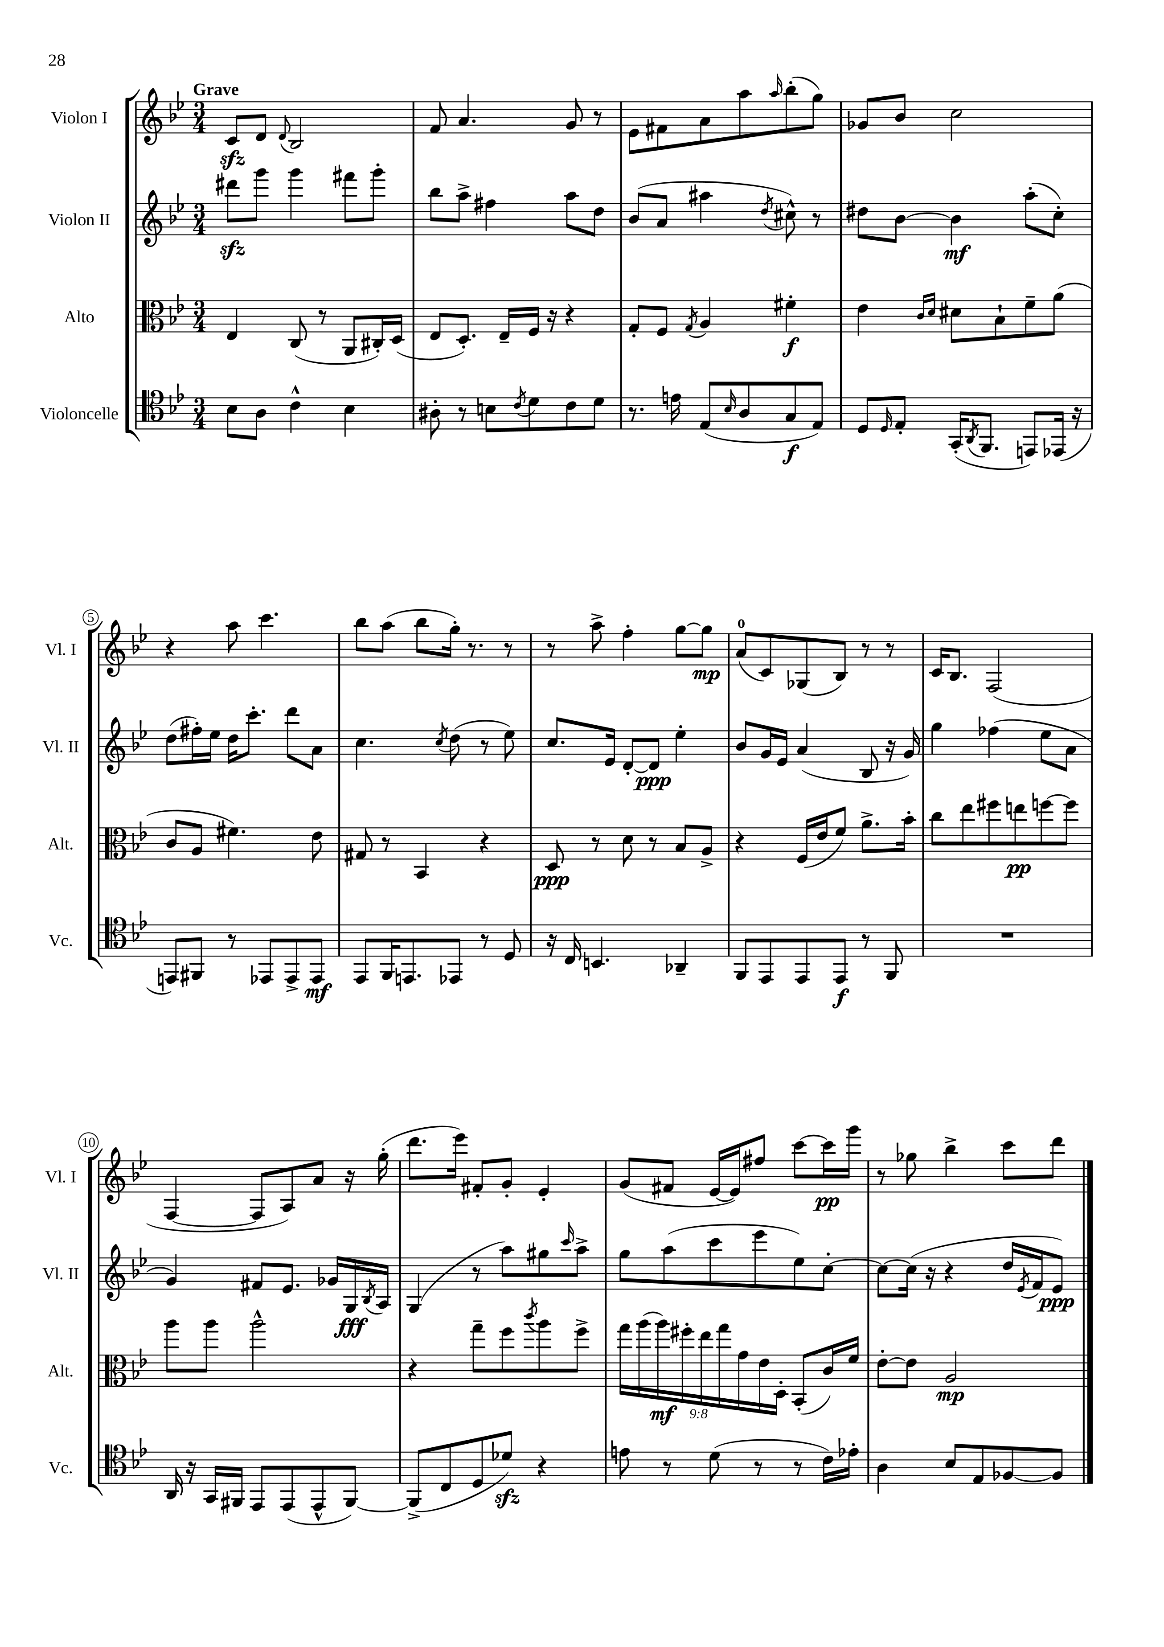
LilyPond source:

<<
\new StaffGroup <<
\new Staff = "s0" \with { instrumentName = "Violon I" shortInstrumentName = "Vl. I" } {
    \clef treble \key bes \major \numericTimeSignature \time 3/4 \tempo "Grave"
    c'8\sfz d'8 \appoggiatura { d'8 } bes2 |
    f'8 a'4. g'8 r8 |
    ees'8 fis'8 a'8 a''8 \grace { a''16 } bes''8-.( g''8) |
    ges'8 bes'8 c''2 |
    r4 a''8 c'''4. |
    bes''8 a''8( bes''8 g''16-.) r8. r8 |
    r8 a''8-> f''4-. g''8~ g''8\mp |
    a'8-0( c'8) ges8( bes8) r8 r8 |
    c'16 bes8. f2( |
    f4~ f8 a8) a'8 r16 g''16-.( |
    d'''8. ees'''16) fis'8-. g'8-. ees'4-. |
    g'8( fis'8 ees'16~ ees'16) fis''8 c'''8~ c'''16\pp g'''16 |
    r8 ges''8 bes''4-> c'''8 d'''8 \bar "|." |
}
\new Staff = "s1" \with { instrumentName = "Violon II" shortInstrumentName = "Vl. II" } {
    \clef treble \key bes \major \numericTimeSignature \time 3/4
    dis'''8\sfz g'''8 g'''4 fis'''8 g'''8-. |
    bes''8 a''8-> fis''4 a''8 d''8 |
    bes'8( a'8 ais''4 \acciaccatura { d''8 } cis''8-^) r8 |
    dis''8 bes'8~ bes'4\mf a''8-.( c''8-.) |
    d''8( fis''16-.) ees''16 d''16 c'''8.-. d'''8 a'8 |
    c''4. \acciaccatura { c''8 } d''8( r8 ees''8) |
    c''8. ees'16 d'8~-. d'8\ppp ees''4-. |
    bes'8 g'16 ees'16 a'4( bes8 r16 g'16) |
    g''4 fes''4( ees''8 a'8 |
    g'4) fis'8 ees'8. ges'16 g16\fff \acciaccatura { bes8 } a16 |
    g4( r8 a''8) gis''8 \grace { c'''16 } a''8-> |
    g''8 a''8( c'''8 ees'''8 ees''8) c''8~-. |
    c''8~ c''16( r16 r4 d''16 \acciaccatura { ees'8 } f'16 ees'8\ppp) \bar "|." |
}
\new Staff = "s2" \with { instrumentName = "Alto" shortInstrumentName = "Alt." } {
    \clef alto \key bes \major \numericTimeSignature \time 3/4 \override Staff.TupletNumber.text = #tuplet-number::calc-fraction-text
    ees4 c8( r8 a,8 cis16-.) d16( |
    ees8 d8.-.) ees16-- f16 r16 r4 |
    g8-. f8 \acciaccatura { g8 } a4 fis'4-.\f |
    ees'4 \grace { c'16 d'16 } dis'8 bes8-! f'8-- a'8( |
    c'8 a8 fis'4.) ees'8 |
    gis8 r8 bes,4 r4 |
    d8\ppp r8 d'8 r8 bes8 a8-> |
    r4 f16( ees'16 f'8) a'8.-> bes'16-. |
    c''8 ees''8 fis''8 e''8\pp f''8~ f''8 |
    a''8 a''8 a''2-^ |
    r4 g''8-- f''8 \acciaccatura { c'''8 } a''8 f''8-> |
    \tuplet 9/8 { g''16 a''16( a''16\mf) fis''16-. ees''16 g''16 g'16 ees'16 d16-. } bes,8-.( c'16) f'16 |
    ees'8~-. ees'8 a2\mp \bar "|." |
}
\new Staff = "s3" \with { instrumentName = "Violoncelle" shortInstrumentName = "Vc." } {
    \clef tenor \key bes \major \numericTimeSignature \time 3/4
    bes8 a8 c'4-^ bes4 |
    ais8-. r8 b8 \acciaccatura { c'8 } d'8 c'8 d'8 |
    r8. e'16 ees8( \grace { bes16 } a8 g8\f ees8) |
    d8 \grace { d16 } ees8-. g,16-.( \acciaccatura { a,8 } f,8. e,8) ees,16( r16 |
    e,8) fis,8 r8 ees,8 ees,8-> ees,8\mf |
    ees,8 f,16 e,8. ees,8 r8 d8 |
    r16 c16 b,4. aes,4-- |
    f,8 ees,8 ees,8 ees,8\f r8 f,8 |
    R2. |
    a,16 r16 g,16 fis,16 ees,8 ees,8( ees,8-^ fis,8~) |
    fis,8->( c8 d8 des'8\sfz) r4 |
    e'8 r8 d'8( r8 r8 c'16) ees'16-. |
    a4 bes8 ees8 fes8~ fes8 \bar "|." |
}
>>
>>
\layout { \context { \Score \override BarNumber.stencil = #(make-stencil-circler 0.1 0.3 ly:text-interface::print) } }
